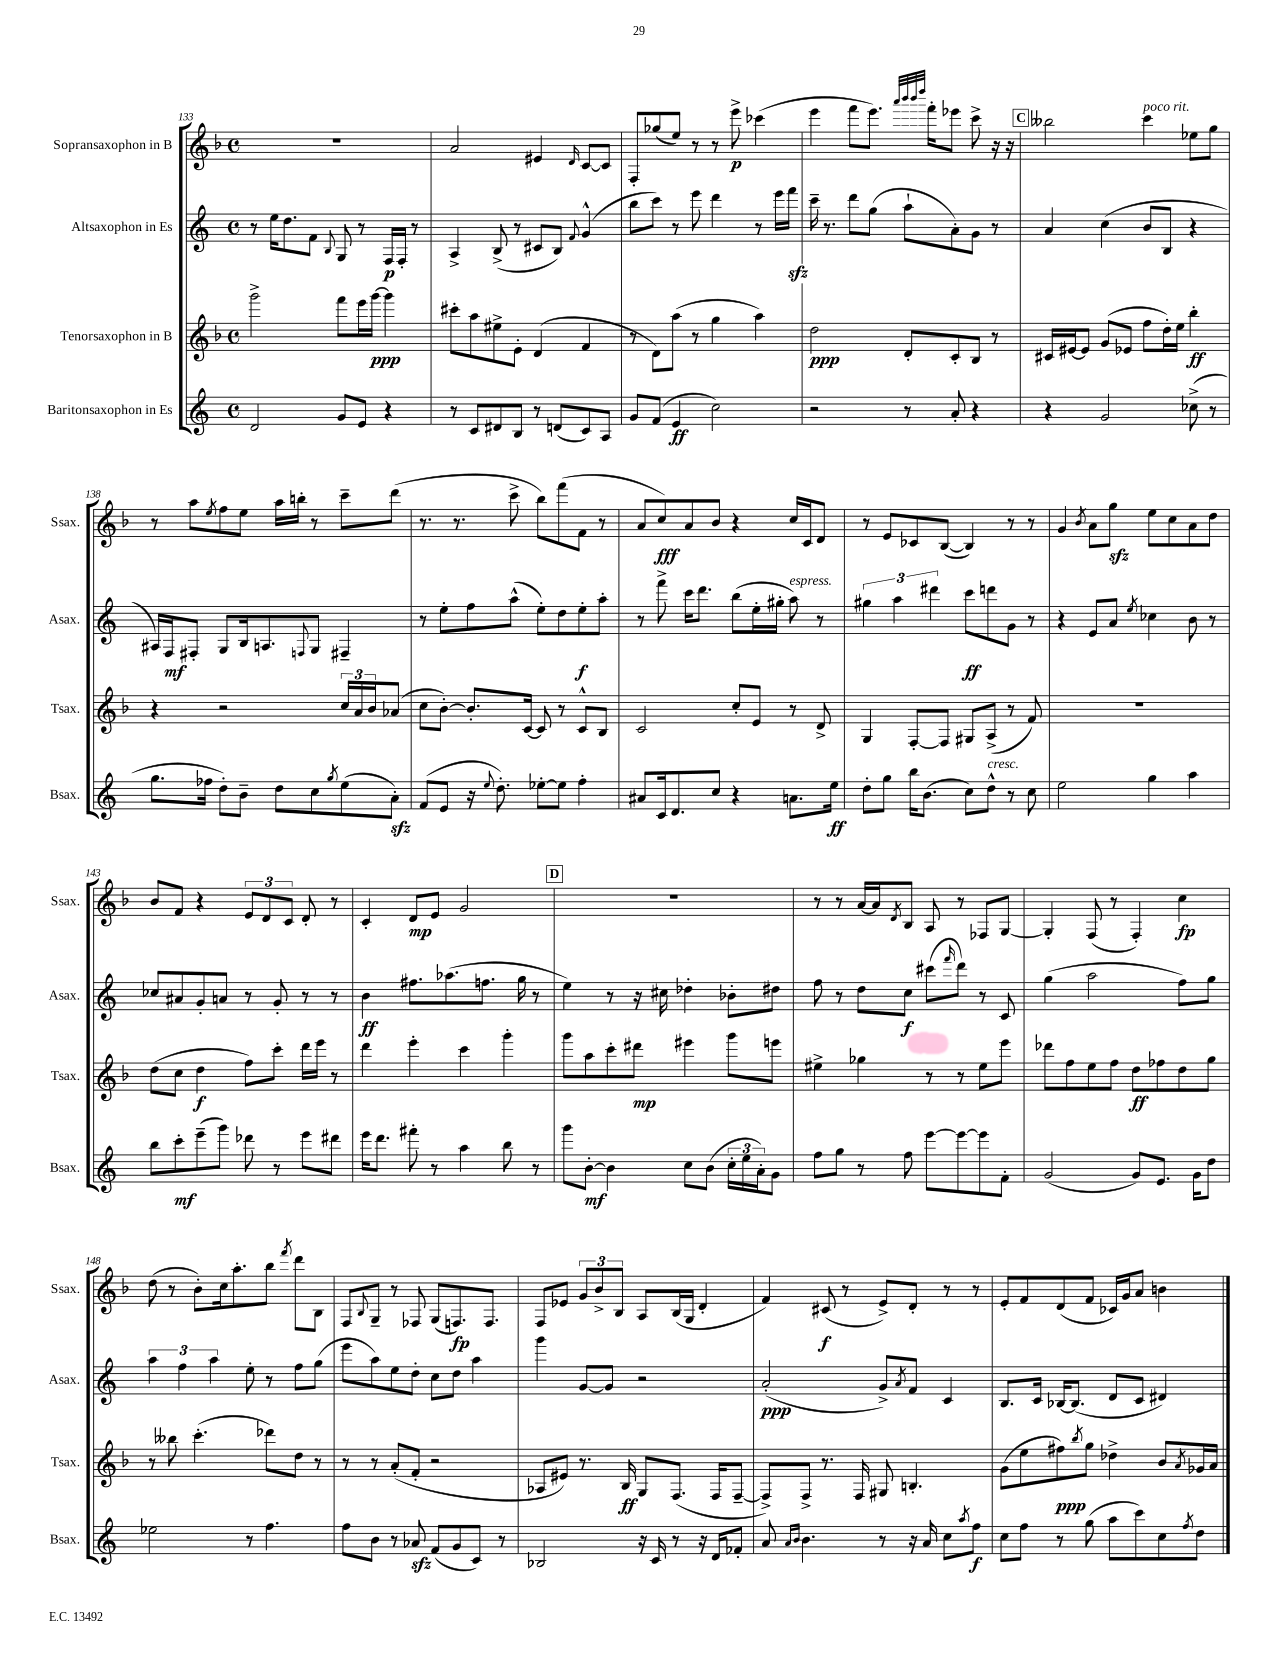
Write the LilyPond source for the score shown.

<<
\new StaffGroup <<
\new Staff = "s0" \with { instrumentName = "Sopransaxophon in B" shortInstrumentName = "Ssax." } {
    \clef treble \key f \major \defaultTimeSignature \time 4/4
    R1 |
    a'2 eis'4 \grace { d'16 } c'8~ c'8 |
    f8-. ges''8( e''8) r8 r8 e'''8->\p ces'''4( |
    e'''4 f'''8 e'''8.) \grace { a'''32 bes'''32 bes'''32 d''''32 } f'''16-. ees'''8 c'''8-> r16 r16 |
    \mark \markup { \box "C" } beses''2 c'''4^\markup { \italic "poco rit." } ees''8 g''8 |
    r8 a''8 \acciaccatura { e''8 } f''8 e''8 a''16 b''16-. r8 c'''8-- d'''8( |
    r8. r8. c'''8-> bes''8) f'''8( f'8 r8 |
    a'8 c''8\fff) a'8 bes'8 r4 c''16 c'16 d'8 |
    r8 e'8 ces'8 bes8~( bes4) r8 r8 |
    g'4 \acciaccatura { bes'8 } a'8 g''8\sfz e''8 c''8 a'8 d''8 |
    bes'8 f'8 r4 \tuplet 3/2 { e'8 d'8 c'8 } d'8-. r8 |
    c'4-. d'8\mp e'8 g'2 |
    \mark \markup { \box "D" } R1 |
    r8 r8 a'16~ a'16 \acciaccatura { d'8 } bes8 a8 r8 fes8 g8~ |
    g4-. f8( r8 f4-.) c''4\fp |
    d''8( r8 bes'8-.) c''16 a''8.-. bes''8 \acciaccatura { f'''8 } d'''8 bes8 |
    f8 \appoggiatura { bes8 } g8-- r8 fes8 g8( f8.\fp) f8. |
    f8 ees'8 \tuplet 3/2 { g'8 bes'8-> bes8 } a8 bes16( g16 d'4-. |
    f'4) cis'8\f( r8 e'8->) d'8-. r8 r8 |
    e'8-. f'8 d'8( f'8 ces'16) g'16 a'8 b'4 \bar "|." |
}
\new Staff = "s1" \with { instrumentName = "Altsaxophon in Es" shortInstrumentName = "Asax." } {
    \clef treble \key c \major \defaultTimeSignature \time 4/4
    r8 e''16 d''8. f'8 \appoggiatura { b8 } g8 r8 f16\p f16-. r8 |
    a4-> b8->( r8 cis'8 b8) \appoggiatura { f'8 } g'4-^( |
    b''8 c'''8) r8 e'''8 d'''4 r8 e'''16 f'''16\sfz |
    c'''16-- r8. d'''8 g''8( a''8-! a'8-.) g'8 r8 |
    \mark \markup { \box "C" } a'4 c''4( b'8 b8 r4 |
    ais16) f16\mf fis8-. g8 b16 a8. \appoggiatura { f8 } g8 fis4-- |
    r8 e''8-. f''8 a''8-^( e''8-.) d''8 e''8-.\f a''8-. |
    r8 f'''8-> c'''16 d'''8. b''8( e''16-. gis''16-. a''8^\markup { \italic "espress." }) r8 |
    \tuplet 3/2 { gis''4 a''4 dis'''4 } c'''8\ff d'''8 g'8 r8 |
    r4 e'8 a'8 \acciaccatura { e''8 } ces''4 b'8 r8 |
    ces''8 ais'8 g'8-. a'8 r8 g'8-. r8 r8 |
    b'4\ff fis''8. aes''8.( f''8. g''16 r8 |
    \mark \markup { \box "D" } e''4) r8 r16 cis''16 des''4-. bes'8-. dis''8 |
    f''8 r8 d''8 c''8\f cis'''8( \grace { f'''16 } d'''8) r8 c'8 |
    g''4( a''2 f''8) g''8 |
    \tuplet 3/2 { a''4 f''4 a''4 } e''8-. r8 f''8 g''8( |
    e'''8 a''8) e''8 d''8-. c''8 d''8 a''4 |
    g'''4 g'8~ g'8 r2 |
    a'2-.\ppp( g'8->) \acciaccatura { a'8 } f'8 c'4 |
    b8. c'16 bes16~ bes8.( d'8 c'8 dis'4) \bar "|." |
}
\new Staff = "s2" \with { instrumentName = "Tenorsaxophon in B" shortInstrumentName = "Tsax." } {
    \clef treble \key f \major \defaultTimeSignature \time 4/4
    g'''2-> f'''8 e'''16 g'''16~\ppp g'''4 |
    cis'''8-. a''8 eis''8-> e'8-. d'4( f'4 |
    r8 d'8) a''8( r8 g''4 a''4) |
    d''2\ppp d'8-. c'8-. bes8 r8 |
    \mark \markup { \box "C" } cis'16 eis'16~ eis'8 g'8( ees'8 f''8 d''16-.) e''16 bes''4-.\ff |
    r4 r2 \tuplet 3/2 { c''16 a'16 bes'16 } aes'8( |
    c''8 bes'8~-.) bes'8.-. c'16~ c'8 r8 c'8-^ bes8 |
    c'2 c''8-. e'8 r8 d'8-> |
    g4 f8~-. f8 gis8 a8->( r8 f'8) |
    R1 |
    d''8( c''8 d''4\f f''8) c'''8-. d'''16 e'''16 r8 |
    d'''4 e'''4-. c'''4 g'''4-. |
    \mark \markup { \box "D" } g'''8 a''8 c'''8-. dis'''8\mp eis'''4 g'''8 e'''8 |
    eis''4-> ges''4 r8 r8 eis''8 e'''8 |
    des'''8 f''8 e''8 f''8 d''8\ff fes''8 d''8 g''8 |
    r8 beses''8 c'''4.-.( des'''8) d''8 r8 |
    r8 r8 a'8-.( f'8-. r2 |
    aes8 eis'8) r8. bes16\ff g8 f8.( f16 f8~-- |
    f8->) f8-> r8. f16 gis8 b4.-. |
    g'8( e''8 fis''8\ppp) \acciaccatura { bes''8 } g''8 des''4-> bes'8 \acciaccatura { a'8 } ges'16 a'16 \bar "|." |
}
\new Staff = "s3" \with { instrumentName = "Baritonsaxophon in Es" shortInstrumentName = "Bsax." } {
    \clef treble \key c \major \defaultTimeSignature \time 4/4
    d'2 g'8 e'8 r4 |
    r8 c'8 dis'8 b8 r8 d'8( c'8) a8 |
    g'8 f'8( e'4\ff c''2) |
    r2 r8 a'8-. r4 |
    \mark \markup { \box "C" } r4 g'2 ces''8->( r8 |
    g''8. fes''16 d''8-.) b'8-- d''8 c''8 \acciaccatura { g''8 } e''8( a'8-.\sfz) |
    f'8( e'8 r16 \appoggiatura { e''8 } d''8.-.) ees''8~-. ees''8 f''4-. |
    ais'8 c'16 d'8. c''8 r4 a'8. e''16\ff |
    d''8-. g''8 b''16 b'8.( c''8) d''8-^^\markup { \italic "cresc." } r8 c''8 |
    e''2 g''4 a''4 |
    b''8 c'''8-.\mf e'''8--( g'''8) des'''8 r8 e'''8 dis'''8 |
    e'''16 d'''8. fis'''8-. r8 a''4 b''8 r8 |
    \mark \markup { \box "D" } g'''8 b'8~-.\mf b'4 c''8 b'8( \tuplet 3/2 { c''16-. e''16 a'16-.) } g'8 |
    f''8 g''8 r8 f''8 e'''8~ e'''8~ e'''8 f'8-. |
    g'2( g'8) e'8. g'16 d''8 |
    ees''2 r8 f''4. |
    f''8 b'8 r8 aes'8\sfz f'8( g'8 c'8) r8 |
    bes2 r16 c'16 r8 r16 d'16 fes'8-. |
    a'8 \grace { a'16 b'16 } b'4. r8 r16 a'16 c''8 \acciaccatura { a''8 } f''8\f |
    c''8 f''8 r8 g''8( a''8 c'''8) c''8 \acciaccatura { f''8 } d''8 \bar "|." |
}
>>
>>
\layout { \context { \Score currentBarNumber = #133 } }
